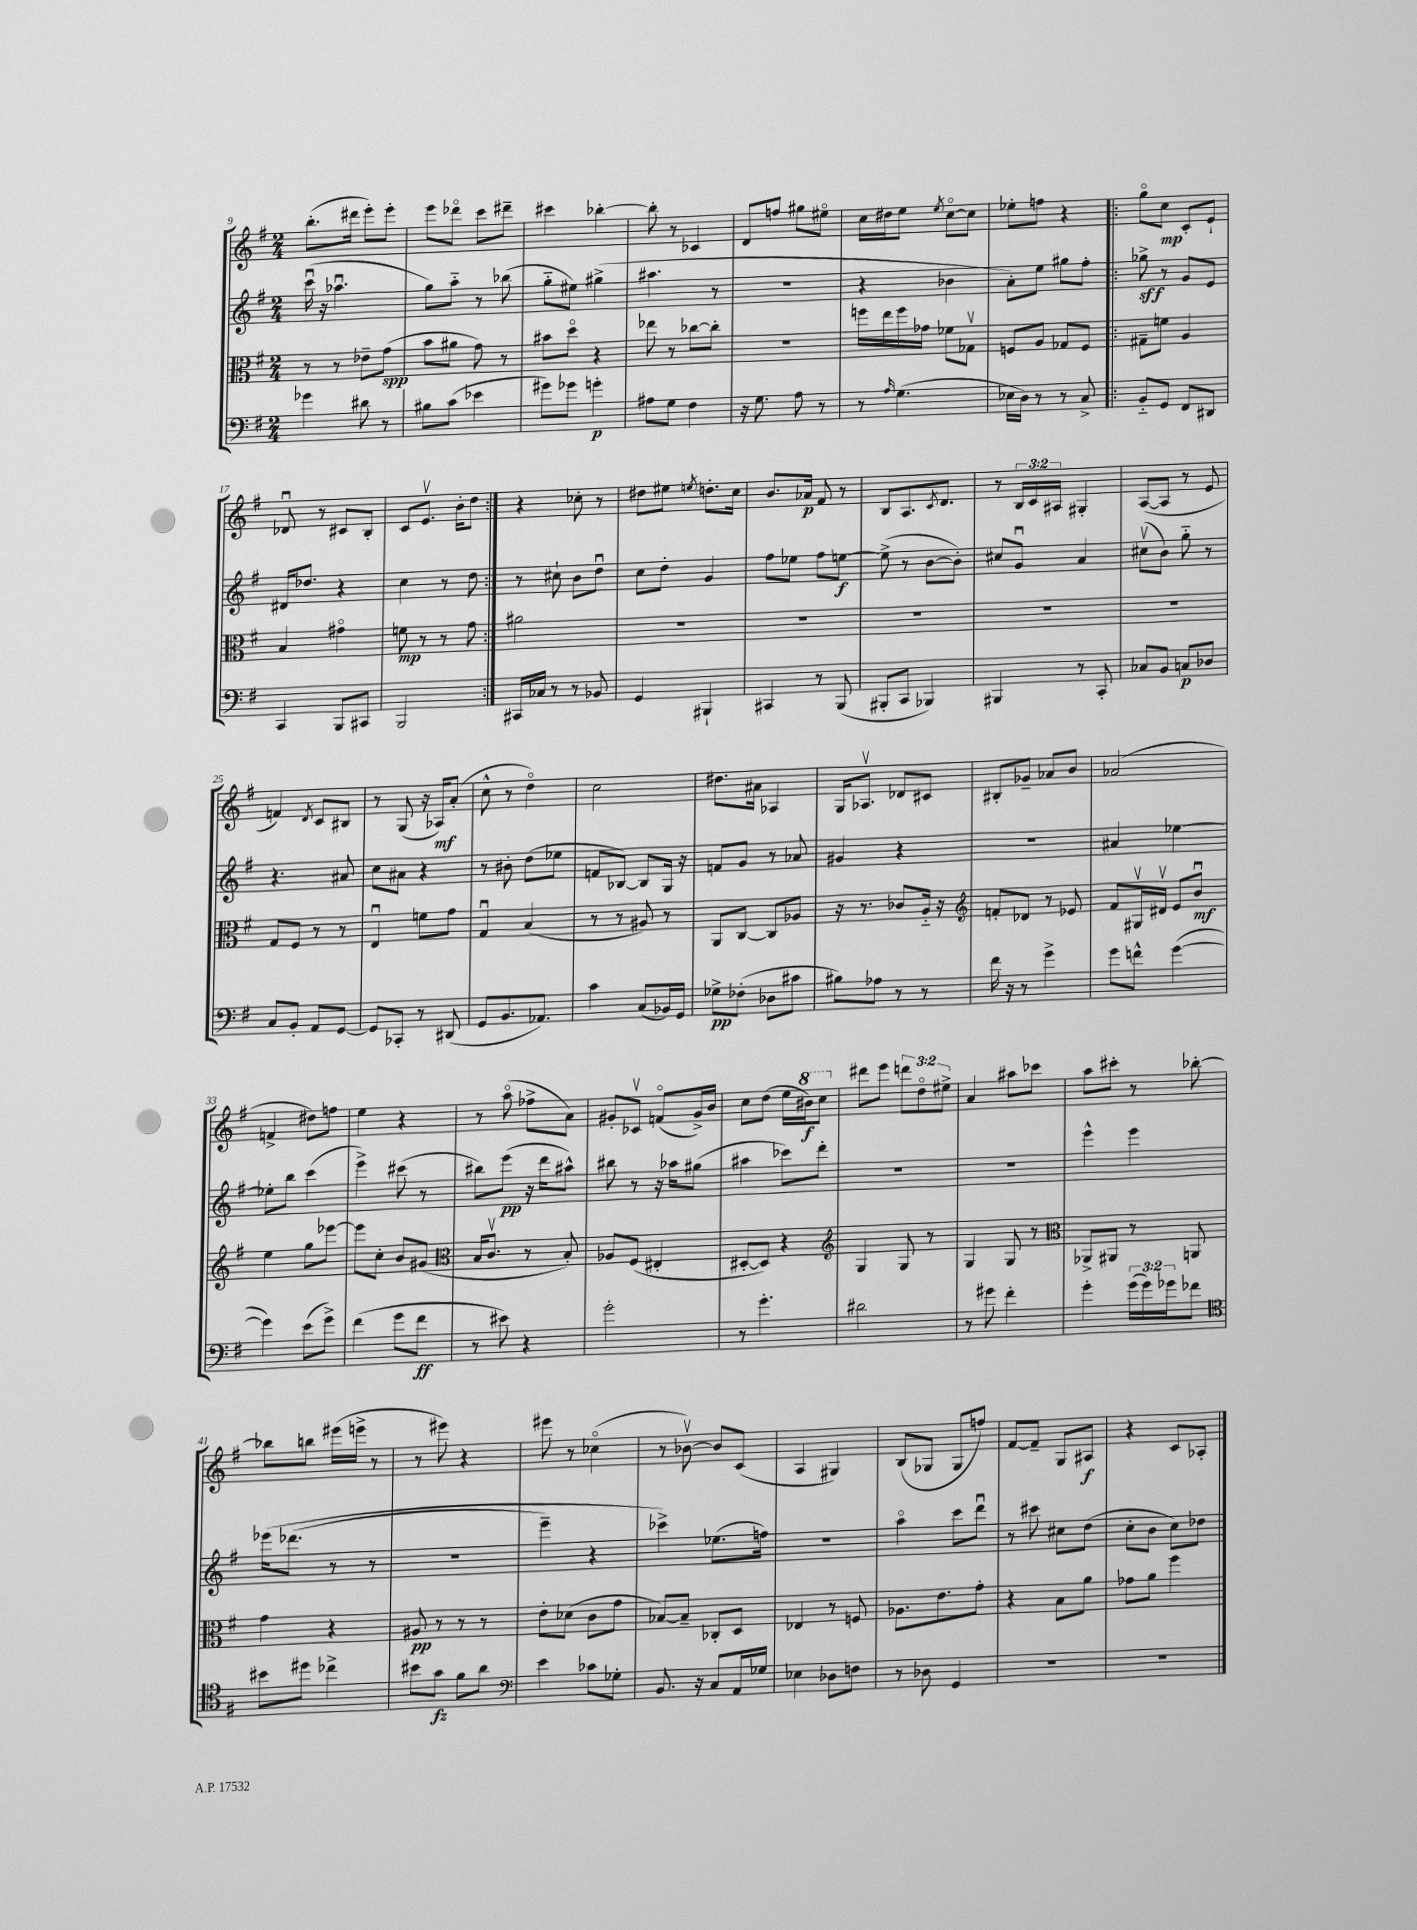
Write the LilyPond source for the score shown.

<<
\new StaffGroup <<
\new Staff = "s0" {
    \clef treble \key g \major \numericTimeSignature \time 2/4 \override Staff.TupletNumber.text = #tuplet-number::calc-fraction-text
    b''8.-.( dis'''16 e'''8-.) e'''8-. |
    e'''8 des'''8\flageolet c'''8 dis'''8-- |
    cis'''4 bes''4~-. |
    bes''8-. r8 ces'4 |
    d'8 f''8 gis''8 eis''8\flageolet |
    c''16 dis''16 e''8 \acciaccatura { e''8 } c''8~\flageolet c''8 |
    ees''8-. f''8 r4 |
    \repeat volta 2 { g''8\flageolet c''8\mp c'8-. e'8-! |
    des'8\downbow r8 cis'8 b8-. |
    c'8 e'8.\upbow b'16-. d''8 | }
    r4 ces''8-. r8 |
    dis''8 eis''8 \acciaccatura { e''8 } d''8.-. c''16 |
    b'8. aes'16\p fis'8 r8 |
    b8 a8. \acciaccatura { c'8 } d'8. |
    r8 \tuplet 3/2 { b16 c'16 ais16 } gis4-. |
    a8~( a8 r8 e'8 |
    f'4) \acciaccatura { d'8 } c'8 bis8 |
    r8 g8( r16 aes16\mf) a'8-.( |
    c''8-^ r8 d''4\flageolet) |
    c''2 |
    dis''8. ais'16 aes4 |
    g16 aes8.\upbow des'8 cis'8 |
    bis8-. ges'8-- aes'8 b'8 |
    aes'2( |
    f'4-> dis''8) f''8 |
    e''4 r4 |
    r8 a''8\flageolet( fes''8-> a'8) |
    gis'8-. ces'8\upbow f'8\flageolet( gis'16->) b'16 |
    c''8 d''8( e''16 \ottava #1 bis''16\f) c'''8 \ottava #0 |
    dis'''8 e'''8 \tuplet 3/2 { d'''8 d''8\flageolet eis''8-> } |
    a'4 ais''8 ces'''8 |
    a''8 cis'''8-. r8 bes''8~-. |
    bes''8 b''8 eis'''16( e'''16-> r8 |
    r8 eis'''8) r4 |
    eis'''8 r8 ces''4\flageolet( |
    r8 bes'8~\upbow) bes'8 c'8( |
    a4 gis4) |
    b8( ges8 ges8 f''8) |
    fis'8~ fis'8-- g8 ais8\f |
    r4 c'8 aes8-. \bar "|." |
}
\new Staff = "s1" {
    \clef treble \key g \major \numericTimeSignature \time 2/4
    c'''16\downbow( r16 aes''4.\downbow |
    g''8) a''8-_ r8 bes''8( |
    g''8-_ eis''8) gis''4->( |
    ais''4. r8 |
    r2 |
    r4 bes'4 |
    a'8-.) e''8 gis''8 fis''8-. |
    \repeat volta 2 { ges''8->\sff r8 g'8 e'8 |
    dis'16 des''8. r4 |
    c''4 r8 d''8 | }
    r8 cis''8-! b'8 d''8\downbow |
    c''8 d''8-. g'4 |
    fis''8 ees''8 fis''8 e''8~\f |
    e''8->( r8 b'8~ b'8-.) |
    cis''8 g'8\downbow a'4 |
    cis''8\upbow( b'8) g''8-_ r8 |
    r4. ais'8 |
    c''8 ais'8 r4 |
    r8 bis'8-. d''8( ees''8 |
    f'8 bes8~) bes8 g16 r16 |
    f'8 g'8 r8 aes'8 |
    gis'4 r4 |
    R2 |
    ais'4 ees''4~ |
    ees''8-. b''8 c'''4( |
    e'''4->) cis'''8( r8 |
    bis''8) e'''8\pp( r16 d'''16 ais''8-^) |
    bis''8 r8 r16 aes''16 gis''8( |
    ais''4 ces'''8) d'''8-. |
    R2 |
    R2 |
    e'''4-^ e'''4 |
    ees'''16\( des'''8.( r8 r8 |
    r2 |
    e'''4--) r4 |
    ces'''4->\) ees''8.( f''16) |
    R2 |
    a''4\flageolet c'''8 d'''8\downbow |
    r8 cis'''8 cis''8 d''8( |
    c''8-. b'8 c''8) des''8 \bar "|." |
}
\new Staff = "s2" {
    \clef alto \key g \major \numericTimeSignature \time 2/4
    r8 r8 ees'8-- g'8\spp( |
    b'8 ais'8 g'8) r8 |
    bis'8 d''8\flageolet r4 |
    ees''8 r8 ces''8~ ces''8-. |
    R2 |
    f''16 e''16 f''16 ges'16 fes'8 ges8\upbow |
    f8 a8 ges8 f8 |
    \repeat volta 2 { gis8-- f'8 a4 |
    b4 gis'4\flageolet |
    f'8\mp r8 r8 g'8 | }
    ais'2 |
    R2 |
    R2 |
    R2 |
    R2 |
    R2 |
    g8 fis8 r8 r8 |
    e4\downbow f'8 g'8 |
    g4\downbow b4( |
    r8 r8 ais8) r8 |
    a,8 c8~ c8 aes8 |
    r16 r8. ces'8 a16-_ r16 |
    \clef treble f'8-. des'8 r8 ees'8 |
    fis'8 gis16\upbow dis'16\upbow e'8 b'8\downbow\mf |
    e''4 g''8 ees'''8~ |
    ees'''8 c''8-. b'8 gis'8( |
    \clef alto b16 c'8.\upbow r8 b8-.) |
    aes8 fis8( eis4-. |
    dis8~-. dis8) r4 |
    \clef treble g4 g8 r8 |
    g4 g8 r8 |
    \clef alto aes,8-> ais,8 r8 a,8 |
    g'4 r4 |
    ais8\pp r8 r8 r8 |
    e'8-. des'8( c'8 g'8 |
    bes8~) bes8-- ces8-. d8 |
    ees4 r8 f8 |
    aes8. e'8. g'8-. |
    r4 b8 a'8 |
    ges'8 a'8 fis''4 \bar "|." |
}
\new Staff = "s3" {
    \clef bass \key g \major \numericTimeSignature \time 2/4 \override Staff.TupletNumber.text = #tuplet-number::calc-fraction-text
    ges'4 dis'8 r8 |
    bis8 c'8( ees'4 |
    gis'8) ges'8 g'4-.\p |
    ais8 g8 fis4 |
    r16 g8. a8 r8 |
    r8 \grace { a16 } g4.( |
    ees16 d16) r8 r8 c8-> |
    \repeat volta 2 { b,8-_ g,8 fis,8 dis,8 |
    c,4 b,,8 cis,8 |
    b,,2 | }
    cis,16 ces16 r8 r8 bes,8 |
    g,4 bis,,4-! |
    cis,4 r8 b,,8( |
    bis,,8-. c,8 bes,,4) |
    bis,,4 r8 c,8-. |
    ces8 b,8 c8\p des8 |
    c8 b,8-. a,8 g,8~ |
    g,8 ces,8-. r8 dis,8( |
    g,8 b,8. aes,8.) |
    c'4 c8( bes,16) g,16 |
    ges8->\pp fes8-.( des8 cis'8 |
    bis8) aes8 r8 r8 |
    fis'16 r16 r8 g'4-> |
    g'8 f'8-^ g'4~( |
    g'4) e'8( g'8->) |
    fis'4( g'8 fis'8\ff |
    r8 eis'8) r4 |
    g'2-. |
    r8 g'4.-. |
    dis'2 |
    r8 gis'8 fis'4-. |
    g'4-. \tuplet 3/2 { g'16( g'16) ges'16 } fes'8 |
    \clef tenor bis'8 dis''8 ces''4-> |
    bis'8 g'8\fz fis'8 a'8 |
    \clef bass e'4 ces'8 ges8-. |
    b,8. r16 c8 a,16 ges16 |
    ees4 des8 f8 |
    r8 des8 g,4 |
    R2 |
    R2 \bar "|." |
}
>>
>>
\layout { \context { \Score currentBarNumber = #9 } }
